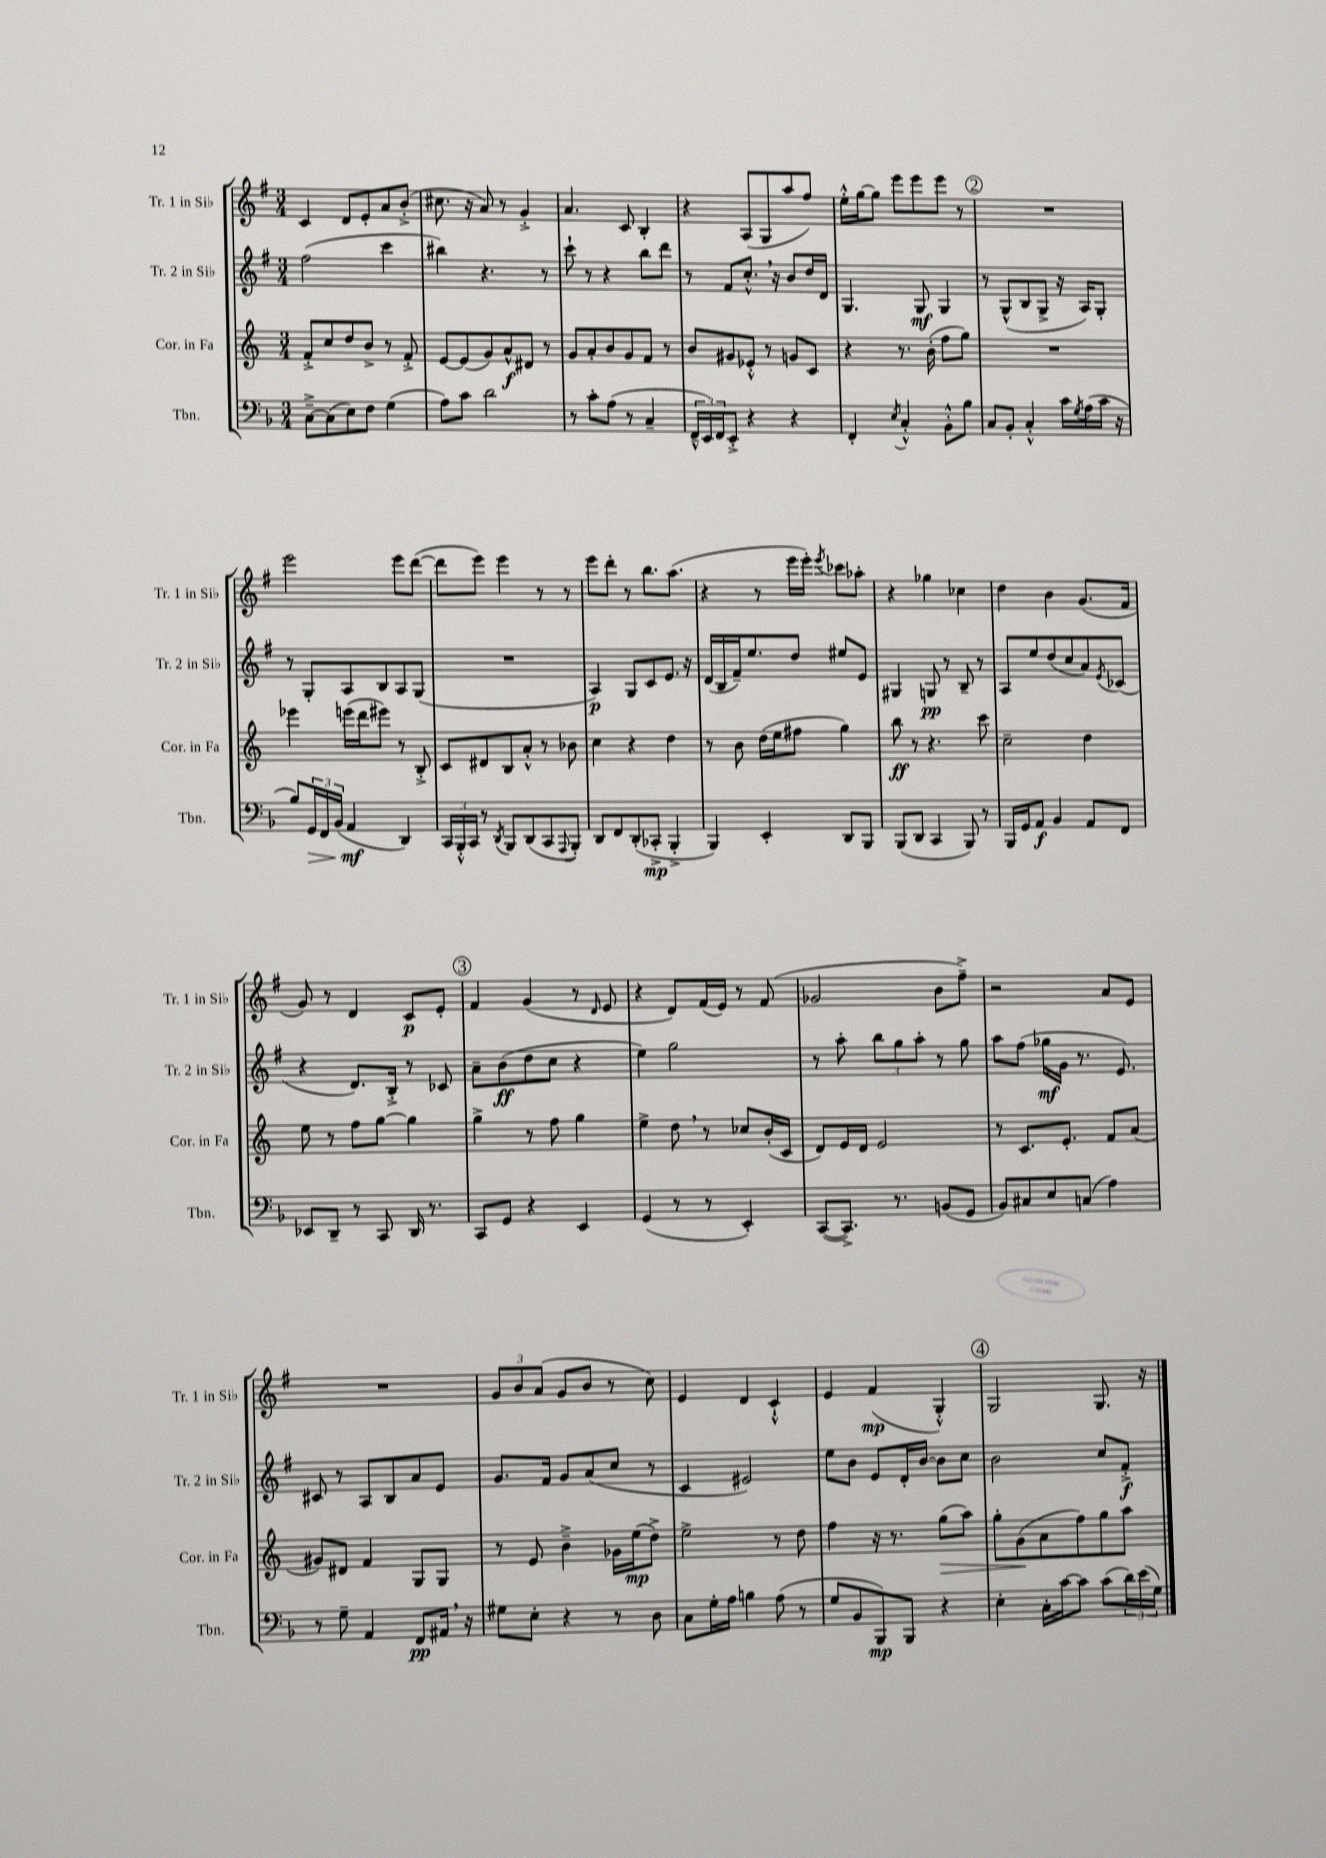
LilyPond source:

<<
\new StaffGroup <<
\new Staff = "s0" \with { instrumentName = "Tr. 1 in Sib" shortInstrumentName = "Tr. 1 in Sib" } {
    \clef treble \key g \major \numericTimeSignature \time 3/4
    c'4 d'8 e'8-. a'8 b'8-.->( |
    cis''8. r16 a'8) r8 g'4-.-> |
    a'4. c'8 b4-. |
    r4 a8( g8 a''8 fis''8) |
    e''16-.-^ g''16~ g''8 e'''8 e'''8 e'''8 r8 |
    \mark \markup { \circle "2" } R2. |
    e'''2 e'''8 d'''8~( |
    d'''8 e'''8) e'''4 r8 r8 |
    e'''8 d'''8-. r8 b''8. a''8.( |
    r4 r8 e'''16 e'''16-.) \acciaccatura { e'''8 } ces'''8 aes''8-. |
    r4 ges''4 ces''4 |
    d''4 b'4 g'8.( fis'16 |
    g'8) r8 d'4 c'8\p e'8-. |
    \mark \markup { \circle "3" } fis'4 g'4( r8 \grace { d'16 } e'8 |
    r4 d'8) fis'16( e'16) r8 fis'8( |
    ges'2 b'8 fis''8--->) |
    r2 a'8 e'8 |
    R2. |
    \tuplet 3/2 { g'8 b'8 a'8( } g'8 b'8 r8 c''8) |
    e'4 d'4 c'4-!-^ |
    e'4 fis'4\mp( g4-.-^) |
    \mark \markup { \circle "4" } g2 g8. r16 \bar "|." |
}
\new Staff = "s1" \with { instrumentName = "Tr. 2 in Sib" shortInstrumentName = "Tr. 2 in Sib" } {
    \clef treble \key g \major \numericTimeSignature \time 3/4
    fis''2( c'''4 |
    bis''4) r4. r8 |
    c'''8-! r8 r4 b''8 d'''8 |
    r8 fis'8 c''8.-.-^ \breathe r16 b'8 d''16 d'16 |
    g4. g8\mf g4 |
    \mark \markup { \circle "2" } r8 g8-^( b8 g8-> r16 a16) g8-. |
    r8 g8-. a8 b8 a8 g8( |
    R2. |
    a4\p) g8 c'8 e'8. r16 |
    d'16( b16 fis'16--) e''8. d''8 eis''8 e'8 |
    gis4 g8\pp r8 b8-- r8 |
    a8 e''8 d''8( c''8 a'8) \acciaccatura { e'8 } ces'8( |
    r4 d'8.) b16-.-> r8 ces'8 |
    \mark \markup { \circle "3" } a'8-- b'8\ff( d''8 c''8 r4 |
    e''4) g''2 |
    r8 a''8-. \tuplet 3/2 { b''8 g''8 a''8-. } r8 g''8 |
    a''8 fis''8( ges''16\mf g'16 r8. e'8.) |
    cis'8 r8 a8 b8 a'8 e'8 |
    g'8. fis'16 g'8 a'8( c''8 r8 |
    c'4 eis'2) |
    e''8 b'8 e'8 d'16-. b'16~ b'8 c''8 |
    \mark \markup { \circle "4" } b'2 c''8 fis'8-.->\f \bar "|." |
}
\new Staff = "s2" \with { instrumentName = "Cor. in Fa" shortInstrumentName = "Cor. in Fa" } {
    \clef treble \key c \major \numericTimeSignature \time 3/4
    f'8-.-> c''8 d''8 b'8-> r8 f'8-.-> |
    e'8~ e'8( g'8) a'8-^\f dis'8 r8 |
    g'8 a'8-. b'8 g'8 f'8 r8 |
    b'8 gis'8 ees'8-.-^ r8 g'8 c'8 |
    r4 r8. b'16-.( f''8 g''8) |
    \mark \markup { \circle "2" } R2. |
    ees'''4 e'''16( d'''16 eis'''8) r8 b8-.-> |
    c'8 dis'8 b8 a'8-.-^ r8 bes'8 |
    c''4 r4 d''4 |
    r8 b'8 d''16( e''16 fis''8 g''4) |
    b''8\ff r8 r4. c'''8 |
    c''2-- d''4 |
    e''8 r8 f''8 g''8~ g''4 |
    \mark \markup { \circle "3" } g''4-> r8 f''8 g''4 |
    e''4-> d''8 \breathe r8 ces''8 b'16-.( c'16 |
    d'8) e'16 d'16 e'2 |
    r8 c'8. e'8.-. f'8 a'8( |
    gis'8) dis'8 f'4 g8 g8 |
    r8 e'8 b'4---> ges'16 e''16\mp( d''8->) |
    e''2-> r8 d''8 |
    f''4 r16 r8. g''8\>( a''8) |
    \mark \markup { \circle "4" } g''8-. g'8\!( a'8 f''8) g''8 a''8 \bar "|." |
}
\new Staff = "s3" \with { instrumentName = "Tbn." shortInstrumentName = "Tbn." } {
    \clef bass \key f \major \numericTimeSignature \time 3/4
    c8~---> c8( e8) f8 g4( |
    a8) c'8 d'2 |
    r8 c'8-. a8( r8 c4-- |
    \tuplet 3/2 { f,16---^ e,16) f,16 } e,8-.-> r4 r4 |
    f,4-. \acciaccatura { e8 } c4-.-^ bes,8-.-^ bes8 |
    \mark \markup { \circle "2" } c8 bes,8-. c4-.-^ c'16 \acciaccatura { g8 } a16( c'16 r16 |
    bes8) \tuplet 3/2 { g,16\> f,16 bes,16( } a,4\mf\! d,4) |
    \tuplet 3/2 { c,16 bes,,16-.-^ c,16 } r8 \acciaccatura { d,8 } bes,,8 d,8( c,8 \appoggiatura { a,,8 } bes,,8-.) |
    d,8 f,8 d,8-.( ces,8-.->\mp bes,,4-.-> |
    bes,,4) e,4-. d,8 bes,,8 |
    bes,,8( d,8 c,4 bes,,8) r8 |
    bes,,16 g,16 a,8\f bes,4 a,8 f,8 |
    ees,8 d,8-- r8 c,8 d,16 r8. |
    \mark \markup { \circle "3" } c,8 g,8 r4 e,4 |
    g,4( r8 r8 e,4-.) |
    c,8~( c,8.->) r8. b,8( g,8 |
    bes,8) cis8 e8 c8( a4) |
    r8 g8-- a,4 f,8\pp ais,16 \breathe r16 |
    gis8 e8-. r4 r8 d8 |
    c8 g16-. a16 b4 a8( r8 |
    g8 bes,8 bes,,8\mp) bes,,8 r4 |
    \mark \markup { \circle "4" } e4-. c16-. c'16~ c'8 c'8( \tuplet 3/2 { d'16) e'16( g16) } \bar "|." |
}
>>
>>
\layout { \context { \Score \remove "Bar_number_engraver" } }
